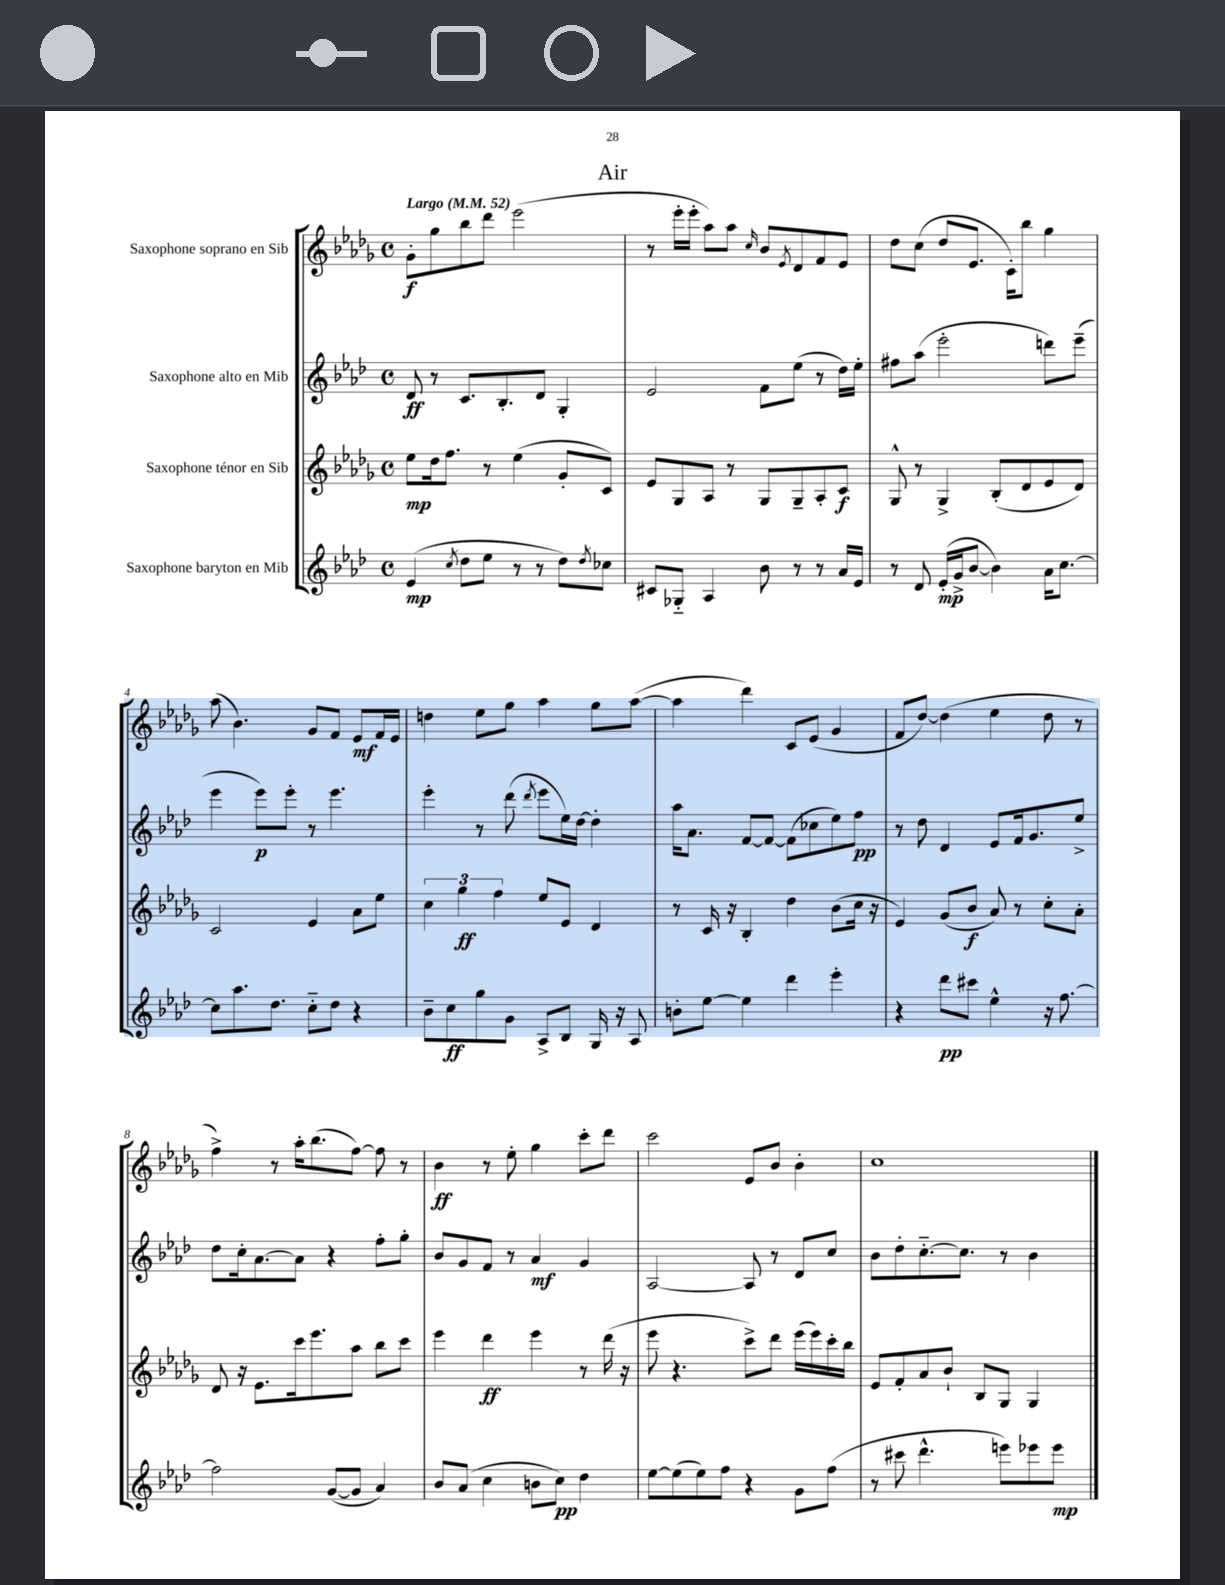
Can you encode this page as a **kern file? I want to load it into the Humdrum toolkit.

**kern	**kern	**kern	**kern
*staff4	*staff3	*staff2	*staff1
*clefG2	*clefG2	*clefG2	*clefG2
*k[b-e-a-d-]	*k[b-e-a-d-g-]	*k[b-e-a-d-]	*k[b-e-a-d-g-]
*M4/4	*M4/4	*M4/4	*M4/4
*met(c)	*met(c)	*met(c)	*met(c)
*MM52	*MM52	*MM52	*MM52
(4e-/	8ee-\L	8d-/	8g-'\L
.	16dd-\k	8r	8gg-\
.	8.ff\J	.	.
8qcc/	.	.	.
8dd-\L	.	8.c/L	8bb-\
8ee-\J	8r	.	8ddd-\J
.	.	8.B-'/	.
8r	(4ee-\	.	(2eee-\
8r	.	8d-/J	.
8dd-\L)	8g-'/L	4G'/	.
8qdd-/	.	.	.
8cc-\J	8c/J)	.	.
=	=	=	=
8c#/L	8e-/L	2e-/	8r
8G-'~/J	8G-/	.	16eee-'\LL
.	.	.	16eee-'\JJ
4A-/	8A-/J	.	8aa-\L)
.	8r	.	8aa-\J
.	.	.	16qqcc/
8b-\	8G-/L	8f\L	8b-/L
.	.	.	8qe-/
8r	8G-~/	(8ee-\J	8d-/
8r	8A-'/	8r	8f/
16a-/LL	8c/J	16dd-\LL)	8e-/J
16e-/JJ	.	16ee-'\JJ	.
=	=	=	=
8r	8G-^^/	8ff#\L	8dd-\L
8d-/	8r	(8aa-\J	(8cc\J
(16e-'/LL	4G-^/	2eee-'\	8dd-/L
16g^/J	.	.	.
[8b-/J	.	.	8.e-/J
4b-\])	(8B-'/L	.	.
.	.	.	16c'\LK)
.	8d-/	.	8bb-\J
16a-\LK	8e-/	8ddd\L)	4gg-\
[8.cc\J	.	.	.
.	8d-/J)	(8eee-~\J	.
=	=	=	=
8cc\]L	2c/	4eee-\	(8aa-\
8.aa-\	.	.	4.b-\)
.	.	8eee-\L)	.
8.dd-\J	.	.	.
.	.	8eee-'\J	.
8cc'~\L	4e-/	8r	8g-/L
8dd-\J	.	4.eee-\	8f/J
4r	8a-\L	.	8e-/L
.	8ee-\J	.	16f/L
.	.	.	16e-/JJ
=	=	=	=
8b-~\L	6cc\	4eee-'\	4dd\
8cc\	.	.	.
.	6gg-\	.	.
8gg\	.	8r	8ee-\L
.	6ff\	.	.
8g\J	.	(8ddd-\	8gg-\J
.	.	8qddd-/	.
8A-^/L	8ee-/L	8eee-\L	4aa-\
8B-/J	8e-/J	16ee-\L)	.
.	.	[16dd-\JJ	.
16G/	4d-/	4dd-'\]	8gg-\L
16r	.	.	.
8A-/	.	.	([8aa-\J
=	=	=	=
8b'\L	8r	16aa-\LK	4aa-\]
.	.	8.a-\J	.
[8ee-\J	16c/	.	.
.	16r	.	.
4ee-\]	4B-'/	[8f/L	4ddd-\)
.	.	8f/_J	.
4ddd-\	4dd-\	(8f\]L	8c/L
.	.	8cc-\	(8e-/J
4eee-'\	(8b-\L	8ee-\)	4g-/
.	16cc\Jk	8ff\J	.
.	16r	.	.
=	=	=	=
4r	4e-/)	8r	8f/L
.	.	8dd-\	[8dd-/J)
8ddd-\L	(8g-/L	4d-/	(4dd-\]
8ccc#\J	8b-/J	.	.
4ee-^^\	8a-/)	8e-/L	4ee-\
.	8r	16f/k	.
.	.	8.g/	.
16r	8cc'\L	.	8dd-\
[8.ff\	.	.	.
.	8a-'\J	8ee-^/J	8r
=	=	=	=
2ff\]	8d-/	8dd-\L	4ff^\)
.	16r	16cc'\k	.
.	8.e-\L	[8.a-\	.
.	.	.	8r
.	16ccc\k	8a-\]J	16aa-'\LK
.	8.eee-\	.	(8.bb-\
([8g/L	.	4r	.
8g/]J	8aa-\J	.	[8ff\J)
4a-/)	8bb-\L	8ff'\L	8ff\]
.	8ccc\J	8gg'\J	8r
=	=	=	=
8b-/L	4eee-\	8b-/L	4b-\
(8a-/J	.	8g/	.
4cc\	4ddd-\	8f/J	8r
.	.	8r	8ee-'\
8b\L	4eee-\	4a-/	4gg-\
8cc\J)	.	.	.
4dd-\	8r	4g/	8ccc'\L
.	(16ddd-\	.	8ddd-\J
.	16r	.	.
=	=	=	=
[8ee-\L	8eee-\	[2A-/	2ccc\
(8ee-\]	4.r	.	.
8ee-\)	.	.	.
8ff\J	.	.	.
4r	8ccc^\L)	8A-/]	8e-/L
.	8ddd-\J	8r	8b-/J
8g\L	(16eee-\LL	8d-/L	4b-'\
.	16eee-\)	.	.
(8ff\J	16ccc'\	8cc/J	.
.	16bb-\JJ	.	.
=	=	=	=
8r	8e-/L	8b-\L	1cc
8ccc#\	8f'/	8dd-'\	.
4.ddd-^^\	8a-/	[8.cc'~\	.
.	8b-`/J	.	.
.	.	8.cc\]J	.
.	8B-/L	.	.
8eee\L)	8G-/J	8r	.
8eee-\	4G-/	4b-\	.
8eee-\J	.	.	.
==	==	==	==
*-	*-	*-	*-
